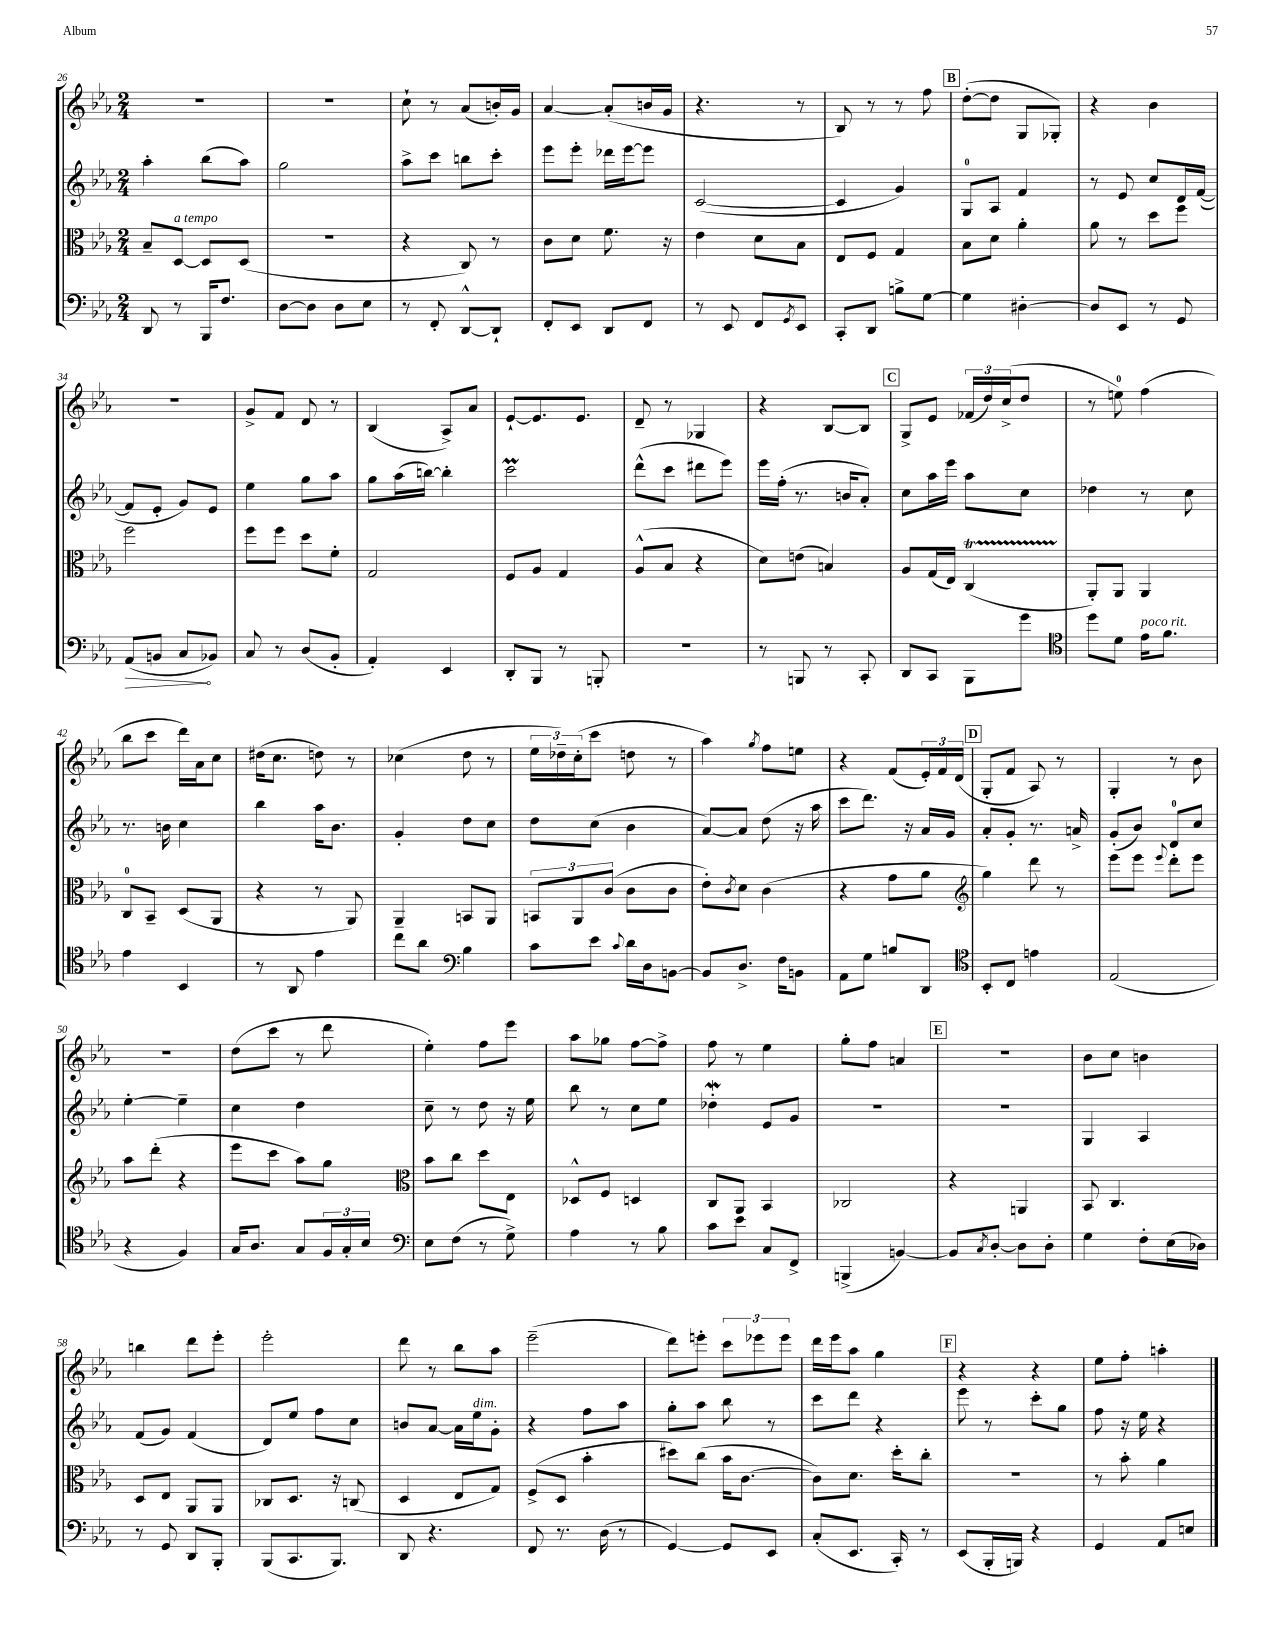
<<
\new StaffGroup <<
\new Staff = "s0" {
    \clef treble \key ees \major \numericTimeSignature \time 2/4
    r2 |
    r2 |
    c''8-! r8 aes'8( b'16-.) g'16 |
    aes'4~ aes'8-.( b'16 g'16 |
    r4. r8 |
    bes8) r8 r8 f''8 |
    \mark \markup { \box "B" } d''8~-.( d''8 g8 ges8-.) |
    r4 bes'4 |
    R2 |
    g'8-> f'8 d'8 r8 |
    bes4( aes8->) aes'8 |
    ees'8~-! ees'8. ees'8. |
    d'8-- r8 ges4 |
    r4 bes8~ bes8 |
    \mark \markup { \box "C" } g8-> ees'8 \tuplet 3/2 { fes'16( d''16) c''16->( } d''8 |
    r8 e''8-0) f''4( |
    bes''8 c'''8 d'''16) aes'16 c''8 |
    dis''16( c''8. d''8) r8 |
    ces''4( d''8 r8 |
    \tuplet 3/2 { ees''16 des''16--) c''16-.( } c'''8 d''8 r8 |
    aes''4) \acciaccatura { g''8 } f''8 e''8 |
    r4 f'8( \tuplet 3/2 { ees'16-.) f'16 d'16( } |
    \mark \markup { \box "D" } g8-. f'8 aes8) r8 |
    g4-. r8 bes'8 |
    R2 |
    d''8( c'''8 r8 d'''8 |
    ees''4-.) f''8 ees'''8 |
    aes''8 ges''8 f''8~ f''8-> |
    f''8 r8 ees''4 |
    g''8-. f''8 a'4 |
    \mark \markup { \box "E" } R2 |
    bes'8 c''8 b'4 |
    b''4 d'''8 ees'''8-. |
    ees'''2-. |
    d'''8 r8 bes''8 aes''8 |
    ees'''2--( |
    d'''8) e'''8-. \tuplet 3/2 { c'''8 ees'''8 ees'''8 } |
    d'''16 ees'''16 aes''8 g''4 |
    \mark \markup { \box "F" } r4 r4 |
    ees''8 f''8-. a''4-. \bar "|." |
}
\new Staff = "s1" {
    \clef treble \key ees \major \numericTimeSignature \time 2/4
    aes''4-. bes''8( aes''8) |
    g''2 |
    aes''8-> c'''8 b''8 c'''8-. |
    ees'''8 ees'''8-. des'''16 ees'''16~ ees'''8 |
    c'2~( |
    c'4 g'4) |
    \mark \markup { \box "B" } g8-0 aes8 f'4 |
    r8 ees'8 c''8 d'16 f'16~( |
    f'8 ees'8-. g'8) ees'8 |
    ees''4 g''8 aes''8 |
    g''8 aes''16( b''16~) b''4-. |
    c'''2\prall |
    d'''8-^( c'''8 dis'''8 ees'''8) |
    ees'''16 f''16-.( r8. b'16 aes'8-.) |
    \mark \markup { \box "C" } c''8 aes''16 ees'''16 aes''8 c''8 |
    des''4 r8 c''8 |
    r8. b'16 c''4 |
    bes''4 aes''16 bes'8. |
    g'4-. d''8 c''8 |
    d''8 c''8( bes'4 |
    aes'8~) aes'8 d''8( r16 aes''16 |
    c'''8 d'''8.) r16 aes'16 g'16 |
    \mark \markup { \box "D" } aes'8-. g'8-. r8. a'16-> |
    g'8-.( bes'8) d'8-0 c''8 |
    ees''4~-. ees''4-- |
    c''4 d''4 |
    c''8-- r8 d''8 r16 ees''16 |
    bes''8 r8 c''8 ees''8 |
    des''4-.\mordent ees'8 g'8 |
    R2 |
    \mark \markup { \box "E" } R2 |
    g4 aes4 |
    f'8( g'8) f'4( |
    d'8) ees''8 f''8 c''8 |
    b'8 aes'8~ aes'16 ees''16^\markup { \italic "dim." } g'8-. |
    r4 f''8 aes''8 |
    g''8-. aes''8 bes''8 r8 |
    c'''8 d'''8 r4 |
    \mark \markup { \box "F" } ees'''8 r8 c'''8-. g''8 |
    f''8 r16 ees''16 r4 \bar "|." |
}
\new Staff = "s2" {
    \clef alto \key ees \major \numericTimeSignature \time 2/4
    bes8-- d8~^\markup { \italic "a tempo" } d8 d8( |
    r2 |
    r4 c8) r8 |
    c'8 d'8 f'8. r16 |
    ees'4 d'8 bes8 |
    ees8 f8 g4 |
    \mark \markup { \box "B" } bes8 d'8 aes'4-. |
    aes'8 r8 d''8 f''8 |
    f''2 |
    f''8 f''8 d''8 f'8-. |
    g2 |
    f8 aes8 g4 |
    aes8-^( bes8 r4 |
    d'8) e'8( b4) |
    \mark \markup { \box "C" } aes8 g16( ees16) c4\startTrillSpan( |
    aes,8-.\stopTrillSpan) aes,8 aes,4 |
    c8-0 bes,8-- d8( aes,8 |
    r4 r8 aes,8) |
    aes,4-- b,8 aes,8 |
    \tuplet 3/2 { b,8 aes,8 c'8( } c'8 c'8 |
    ees'8-.) \acciaccatura { c'8 } d'8 c'4( |
    r4 g'8 aes'8 |
    \mark \markup { \box "D" } \clef treble g''4) d'''8 r8 |
    ees'''8 ees'''8 \appoggiatura { ees'''8 } d'''8-. ees'''8 |
    aes''8 d'''8-.( r4 |
    ees'''8 c'''8 aes''8) g''8 |
    \clef alto bes'8 c''8 d''8 ees8 |
    des8-^ f8 d4 |
    c8 aes,8 bes,4 |
    ces2 |
    \mark \markup { \box "E" } r4 a,4 |
    bes,8 c4. |
    d8 ees8 aes,8 aes,8 |
    ces8 d8. r16 c8( |
    d4 ees8 g8) |
    f8->( d8 bes'4-. |
    dis''8) c''8( bes'16 c'8.~ |
    c'8) d'8. d''16-. c''8-. |
    \mark \markup { \box "F" } R2 |
    r8 bes'8-. aes'4 \bar "|." |
}
\new Staff = "s3" {
    \clef bass \key ees \major \numericTimeSignature \time 2/4
    d,8 r8 bes,,16 f8. |
    d8~ d8 d8 ees8 |
    r8 f,8-. d,8~-^ d,8-! |
    f,8-. ees,8 d,8 f,8 |
    r8 ees,8 f,8 \acciaccatura { g,8 } ees,8 |
    c,8-. d,8 b8-> g8~ |
    \mark \markup { \box "B" } g4 dis4~-. |
    dis8 ees,8 r8 g,8 |
    \once \override Hairpin.circled-tip = ##t aes,8\>( b,8 c8\! bes,8) |
    c8 r8 d8( bes,8-. |
    aes,4-.) ees,4 |
    d,8-. bes,,8 r8 b,,8-. |
    r2 |
    r8 b,,8 r8 c,8-. |
    \mark \markup { \box "C" } d,8 c,8 bes,,8 g'8 |
    \clef tenor d''8 d'8 ees'16^\markup { \italic "poco rit." } f'8. |
    ees'4 bes,4 |
    r8 aes,8 ees'4 |
    c''8 aes'8 \clef bass bes4 |
    c'8 ees'8 \appoggiatura { c'8 } d'16 d16 b,8~ |
    b,8 d8.-> f16 b,8 |
    aes,8 g8 b8 d,8 |
    \mark \markup { \box "D" } \clef tenor bes,8-. c8 e'4 |
    ees2( |
    r4 f4) |
    g16 aes8. g8 \tuplet 3/2 { f16 g16-. bes16 } |
    \clef bass ees8 f8( r8 g8->) |
    aes4 r8 bes8 |
    c'8 ees'8 c8 f,8-> |
    b,,4->( b,4~) |
    \mark \markup { \box "E" } b,8 \acciaccatura { c8 } d8~-. d8 d8-. |
    g4 f8-. ees16( des16) |
    r8 g,8 d,8 bes,,8-. |
    bes,,8( c,8. bes,,8.) |
    d,8 r4. |
    f,8 r8. d16( r8 |
    g,4~) g,8 ees,8 |
    c8-.( ees,8. c,16-.) r8 |
    \mark \markup { \box "F" } ees,8( bes,,16-. b,,16) r4 |
    g,4 aes,8 e8 \bar "|." |
}
>>
>>
\layout { \context { \Score currentBarNumber = #26 } }
